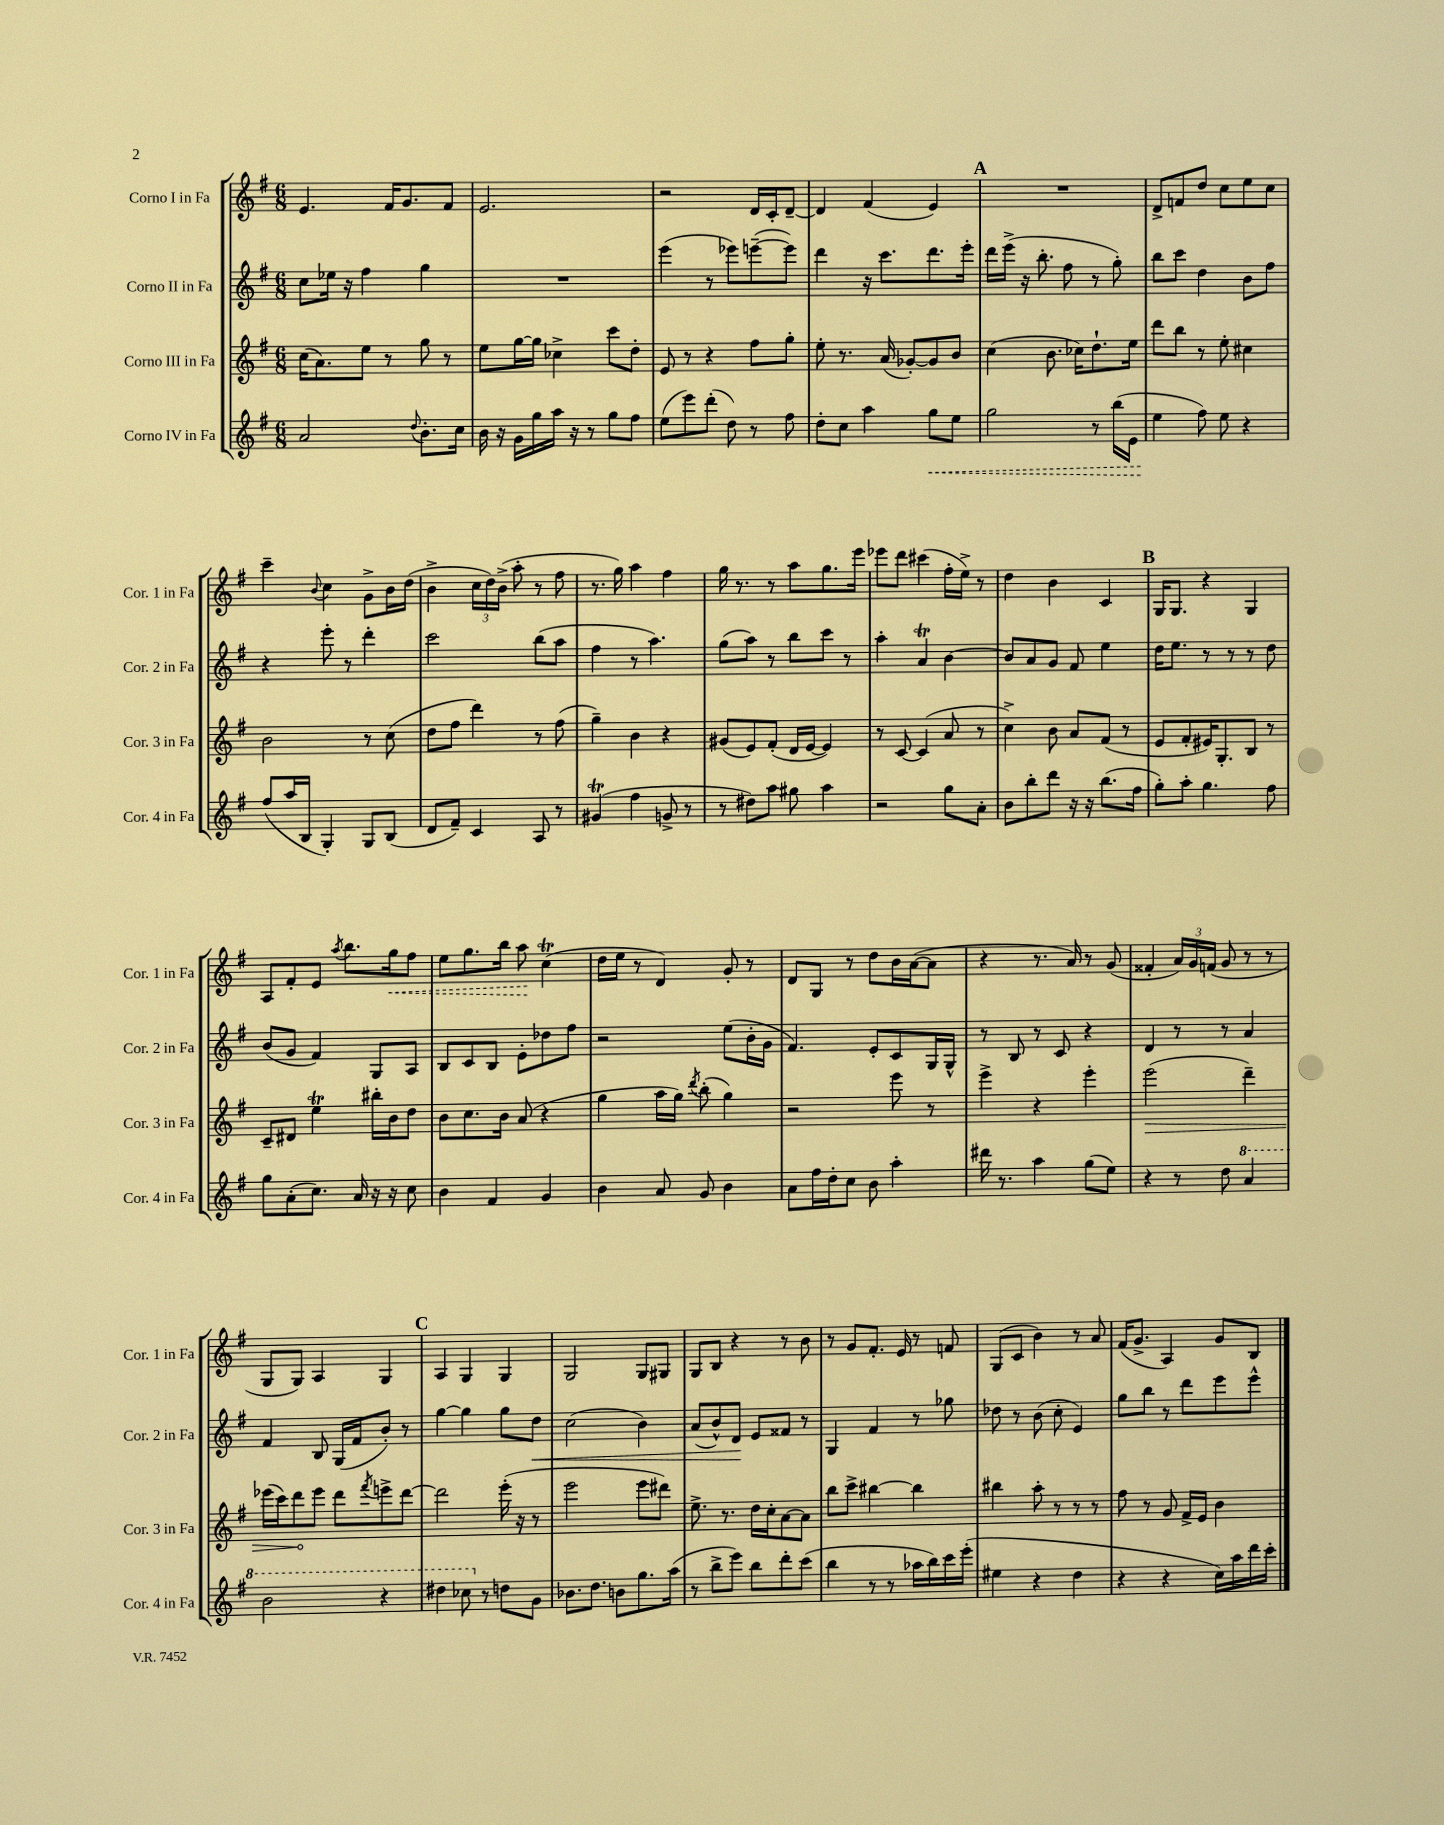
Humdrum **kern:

**kern	**kern	**kern	**kern
*staff4	*staff3	*staff2	*staff1
*clefG2	*clefG2	*clefG2	*clefG2
*k[f#]	*k[f#]	*k[f#]	*k[f#]
*M6/8	*M6/8	*M6/8	*M6/8
2a/	(16cc\LK	8cc\L	4.e/
.	8.a\)	.	.
.	.	16ee-\Jk	.
.	.	16r	.
.	8ee\J	4ff#\	.
.	8r	.	16f#/LK
.	.	.	8.g/
8qqdd/	.	.	.
8.b'\L	8gg\	4gg\	.
.	8r	.	8f#/J
16cc\Jk	.	.	.
=	=	=	=
16b\	8ee\L	2.r	2.e/
16r	.	.	.
16g\LL	[16gg\L	.	.
16gg\	16gg\]JJ	.	.
16aa\JJ	4cc-^\	.	.
16r	.	.	.
8r	.	.	.
8gg\L	8ccc\L	.	.
8ff#\J	8dd'\J	.	.
=	=	=	=
(8ee\L	8e/	(4eee\	2r
8eee\)	8r	.	.
(8ddd'\J	4r	8r	.
8dd\)	.	8eee-\L)	.
8r	8ff#\L	([8eee~\	16d/LL
.	.	.	16c'/J
8ff#\	8gg'\J	8eee\]J)	[8d~/J
=	=	=	=
8dd'\L	8ee'\	4ddd\	4d/]
8cc\J	8.r	.	.
4aa\	.	16r	(4f#/
.	(16a/	8.ccc\L	.
.	[8g-'/L)	.	.
8gg\L	8g-/]	8.ddd\	4e/)
8ee\J	8b/J	.	.
.	.	16eee'\Jk	.
=	=	=	=
2gg\	(4cc\	16ddd\LL	2.r
.	.	(16eee^\JJ	.
.	.	16r	.
.	.	8.bb'\	.
.	8.b\	.	.
.	.	8ff#\	.
.	16cc-\LK)	.	.
8r	8.dd`\	8r	.
(16bb\LL	.	8gg'\)	.
16e\JJ	16ee\Jk	.	.
=	=	=	=
4ee\	8ddd\L	8bb\L	8d^/L
.	8bb\J	8ccc\J	8f/
8ff#\)	8r	4dd\	8dd/J
8ee\	8ee'\	.	8cc\L
4r	4cc#\	8b\L	8ee\
.	.	8ff#\J	8cc\J
=	=	=	=
(8ff#/L	2b\	4r	4ccc~\
16aa/L	.	.	.
16B/JJ	.	.	.
.	.	.	8qqb/
4G'/)	.	8eee'\	4cc\
.	.	8r	.
8G/L	8r	4ddd'\	8g^\L
(8B/J	(8cc\	.	16b\L
.	.	.	(16dd\JJ
=	=	=	=
8d/L	8dd\L	2ccc\	4b^\
8f#~/J)	8ff#\J	.	.
4c/	4ddd\)	.	24cc\LL
.	.	.	24dd\)
.	.	.	(24b^\JJ
.	.	.	8aa'\
8A/	8r	(8bb\L	8r
8r	(8ff#\	8aa\J	8ff#\
=	=	=	=
(4g#/	4gg~\)	4ff#\	8.r
.	.	.	16gg\)
4ff#\	4b\	8r	4aa\
.	.	4.aa\)	.
8g^/	4r	.	4ff#\
8r	.	.	.
=	=	=	=
8r	(8g#/L	(8gg\L	16gg\
.	.	.	8.r
8dd#\L)	8e/)	8aa\J)	.
8aa\J	(8f#'/J	8r	8r
8gg#\	16d/LL	8bb\L	8aa\L
.	[16e/JJ	.	.
4aa\	4e/])	8ccc\J	8.gg\
.	.	8r	.
.	.	.	16eee\Jk
=	=	=	=
2r	8r	4aa'\	8eee-\L
.	[8c/	.	8ddd\J
.	(4c/]	4a/	(4ccc#\
8gg\L	8a/	[4b\	16ff#'\LL
.	.	.	16ee^\JJ)
8a'\J	8r	.	8r
=	=	=	=
8b\L	4cc^\)	8b/]L	4dd\
8bb'\	.	8a/	.
8ddd\J	8b\	8g/J	4b\
16r	8a/L	8f#/	.
16r	.	.	.
(8.bb\L	(8f#/J	4ee\	4c/
.	8r	.	.
16ff#\Jk	.	.	.
=	=	=	=
8gg'\L)	8e/L	16dd\LK	16G/LK
.	.	8.ee\J	8.G/J
8aa'\J	8f#'/	.	.
4.gg\	16e#/K)	8r	4r
.	8.G'/	.	.
.	.	8r	.
.	8B/J	8r	4G/
8ff#\	8r	8dd\	.
=	=	=	=
8gg\L	8c~/L	(8b/L	8A/L
(8a'\	8d#/J	8g/J	8f#'/
8.cc\J)	4ee\	4f#/)	8e/J
.	.	.	8qaa/
.	.	.	8.bb\L
16a/	.	.	.
16r	16bb#'\LL	8G/L	.
16r	16b\J	.	16gg\k
8cc\	8dd\J	8A/J	8ff#\J
=	=	=	=
4b\	8b\L	8B/L	8ee\L
.	8.cc\	8c/	8.gg\
4f#/	.	8B/J	.
.	16b\Jk	.	16bb\Jk
.	(8a/	8e'\L	8aa\
4g/	4r	8dd-\	(4cc\
.	.	8ff#\J	.
=	=	=	=
4b\	4gg\	2r	16dd\LL
.	.	.	16ee\JJ
.	.	.	8r
8a/	16aa\LL	.	4d/)
.	16gg\JJ)	.	.
.	8qddd/	.	.
8g/	(8bb'\	.	.
4b\	4gg\)	(8ee\L	8g'/
.	.	16b'\L	8r
.	.	16g\JJ	.
=	=	=	=
8a\L	2r	4.f#/)	8d/L
16ff#\L	.	.	8G/J
16dd'\J	.	.	.
8cc\J	.	.	8r
8b\	.	8e'/L	8dd\L
4aa'\	8eee\	8c/	16b\L
.	.	.	([16a\J
.	8r	16G/L	8a\]J
.	.	16G^^/JJ	.
=	=	=	=
16ddd#\	4eee^\	8r	4r
8.r	.	.	.
.	.	8B/	.
4aa\	4r	8r	8.r
.	.	8c/	.
.	.	.	16a/)
(8gg\L	4eee'\	4r	8r
8ee\J)	.	.	(8g/
=	=	=	=
4r	(2eee\	4d/	4f##'/
8r	.	8r	24a/LL)
.	.	.	24g/
.	.	.	(24f/JJ
8dd\	.	8r	8g/
4aa/	4ddd~\)	4a/	8r
.	.	.	8r
=	=	=	=
2bb\	(16eee-\LL	4f#/	8G/L
.	16ccc\J)	.	.
.	8ddd\	.	8G/J)
.	8eee-\J	8B/	4A/
.	8ddd\L	(16G/LL	.
.	.	16f#/J	.
.	8qfff#/	.	.
4r	8eee^\	8b'/J)	4G/
.	[8ddd\J	8r	.
=	=	=	=
4ddd#\	2ddd\]	[4gg\	4A/
8ccc-\	.	4gg\]	4G/
8r	.	.	.
8dd\L	(16eee'\	8gg\L	4G/
.	16r	.	.
8g\J	8r	8dd\J	.
=	=	=	=
8.b-\L	2eee\	(2cc\	2G/
8.dd\J	.	.	.
8b\L	.	.	.
8.gg\	8eee\L	4b\)	8G/L
.	8ddd#\J)	.	8G#/J
(16aa\Jk	.	.	.
=	=	=	=
8r	8.ee^\	(8a/L	8G/L
8bb^\L	.	8b^^/)	8B/J
.	8.r	.	.
8eee\J)	.	8d/J	4r
8bb\L	16dd\LL	8e/L	.
.	16cc'\J	.	.
8ddd'\	[8a\	8f##/J	8r
(8ccc\J	8a\]J	8r	8b\
=	=	=	=
4bb\	8bb\L	4G/	8r
.	8ccc^\J	.	8g/L
8r	[4bb#\	4f#/	8.f#'/J
8r	.	.	.
.	.	.	16e/
16aa-\LL	4bb#\]	8r	8r
16bb\)	.	.	.
16ccc\	.	8gg-\	8f/
(16eee'\JJ	.	.	.
=	=	=	=
4ee#\	4bb#\	8dd-\	(8G/L
.	.	8r	8c/J
4r	8aa'\	(8b\	4b\)
.	8r	8cc'\	.
4dd\	8r	4e/)	8r
.	8r	.	8a/
=	=	=	=
4r	8ff#\	8gg\L	(16f#/LK
.	.	.	8.g^/J
.	8r	8bb\J	.
4r	8g/	8r	4A/)
.	16f#^/LL	8ddd\L	.
.	16e/JJ	.	.
16cc\LL)	4b\	8eee\	8g/L
16aa\	.	.	.
16ddd\	.	8eee^^\J	8B/J
16ccc'\JJ	.	.	.
==	==	==	==
*-	*-	*-	*-
